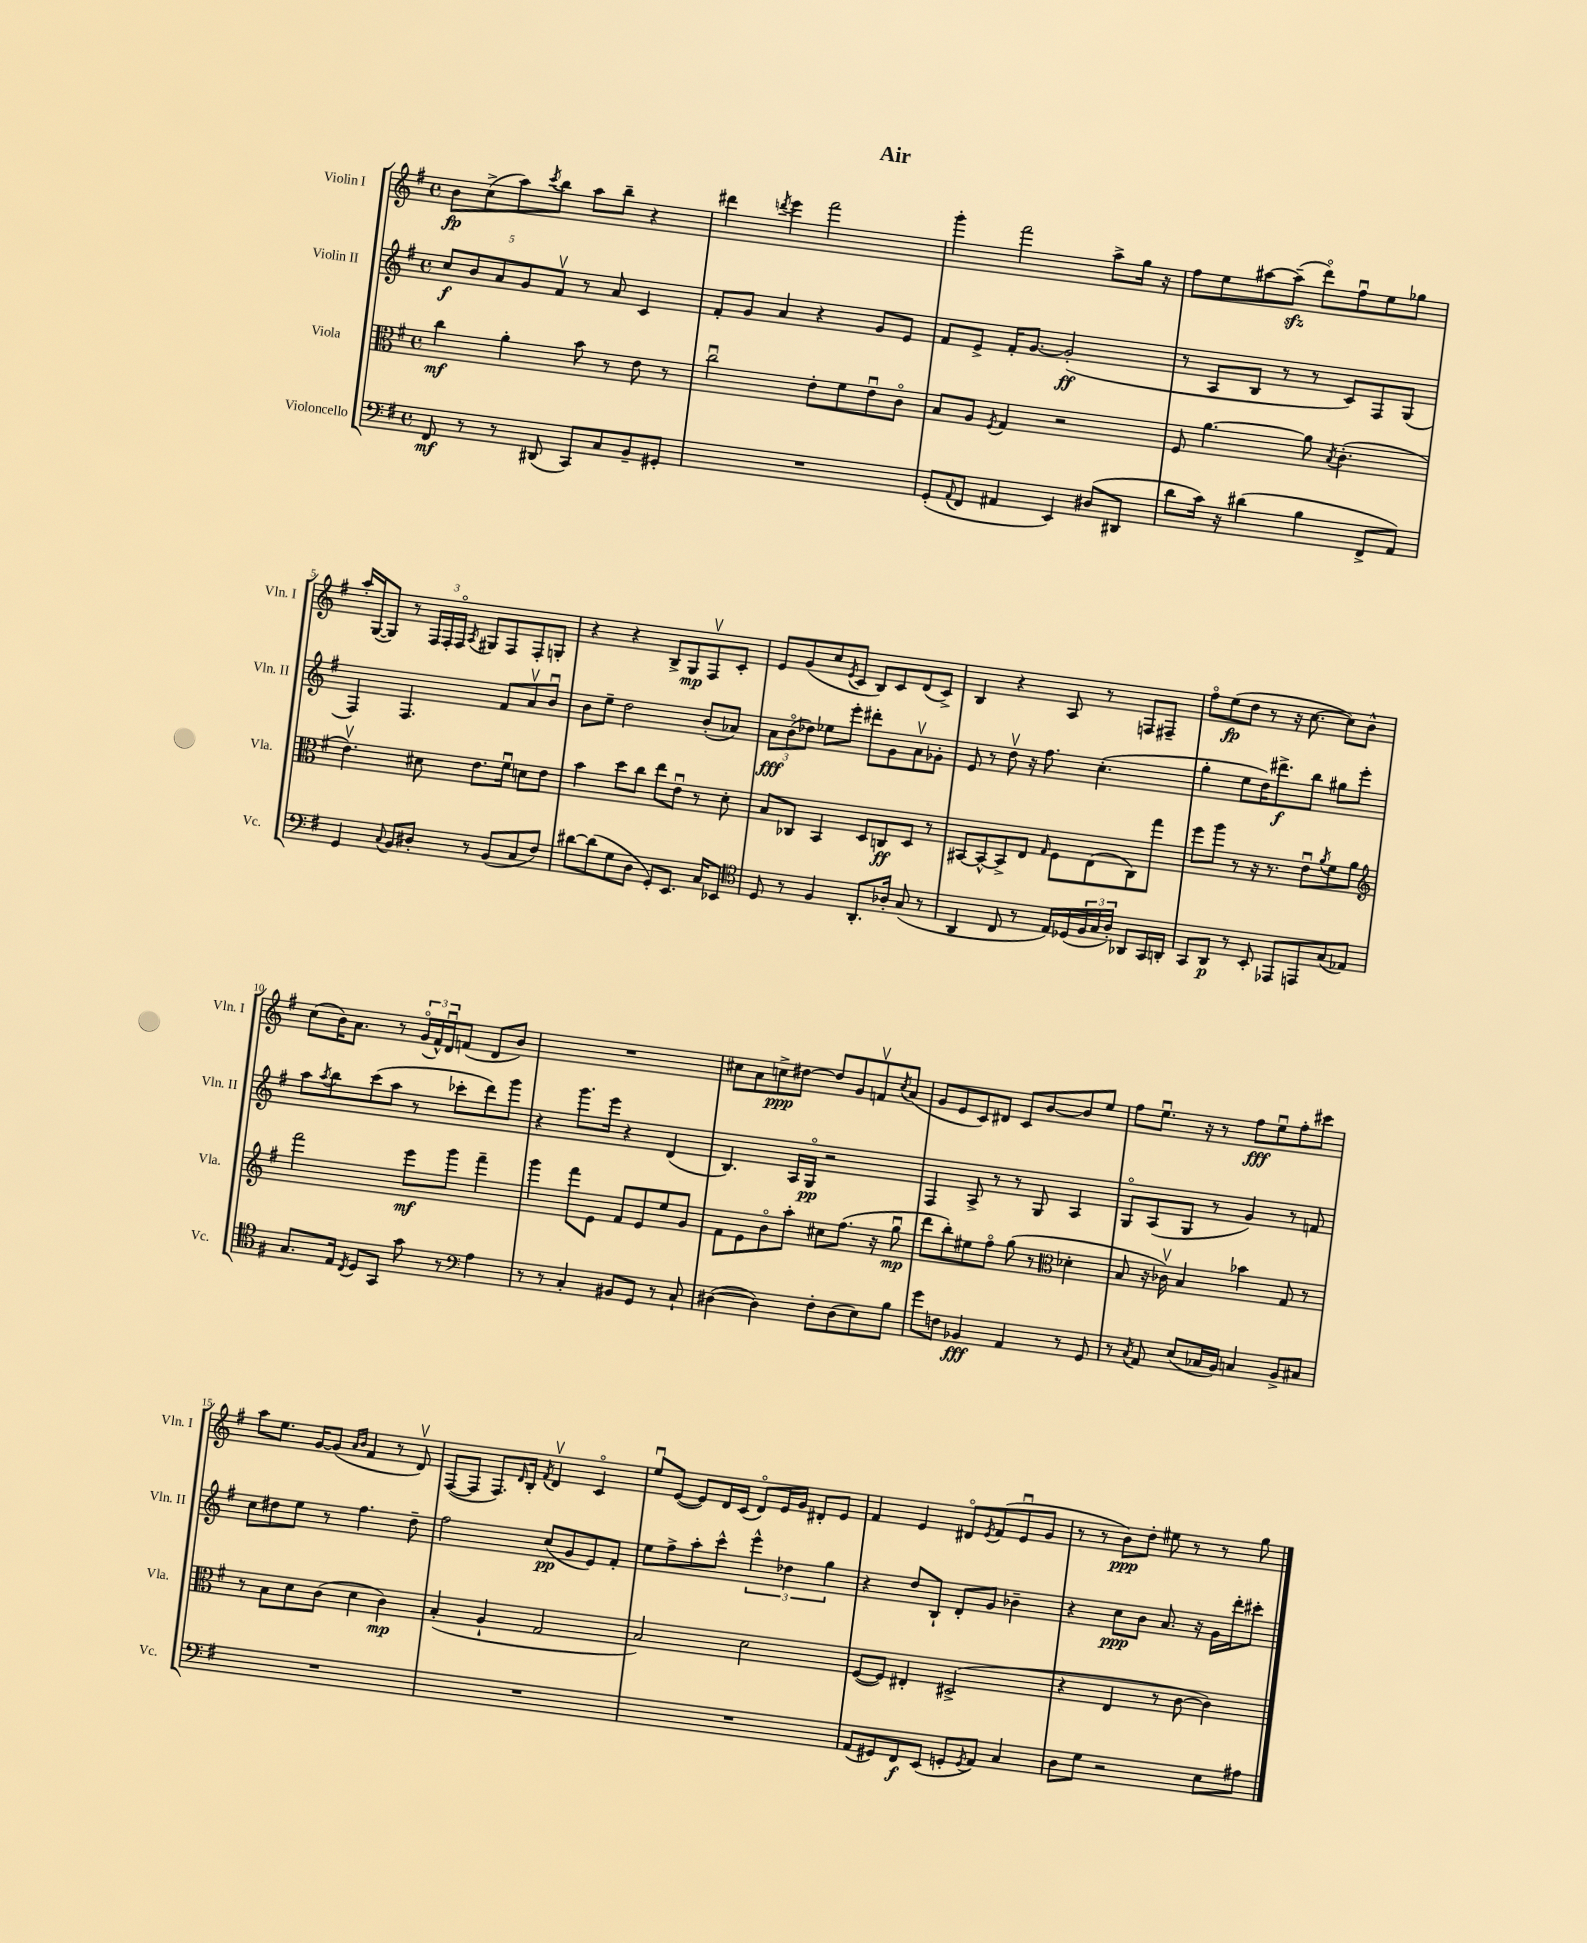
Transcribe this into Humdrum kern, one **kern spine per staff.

**kern	**kern	**kern	**kern
*staff4	*staff3	*staff2	*staff1
*clefF4	*clefC3	*clefG2	*clefG2
*k[f#]	*k[f#]	*k[f#]	*k[f#]
*M4/4	*M4/4	*M4/4	*M4/4
*met(c)	*met(c)	*met(c)	*met(c)
8FF#/	4cc\	10cc/L	8b\L
.	.	10b/	.
8r	.	.	(8cc^\
.	.	10a/	.
8r	4a'\	.	8aa\)
.	.	10g/	.
.	.	.	8qccc/
(8DD#/	.	.	8bb\J
.	.	10f#v/J	.
8CC/L)	8b\	8r	8aa\L
8C/	8r	8a/	8bb~\J
8BB~/	8e\	4c/	4r
8GG#'/J	8r	.	.
=	=	=	=
1r	2ccu\	8f#'/L	4ddd#\
.	.	8g/J	.
.	.	.	8qddd/
.	.	4a/	4eee\
.	8e'\L	4r	2fff#\
.	8f#\	.	.
.	8eu\	8g/L	.
.	8co\J	8e/J	.
=	=	=	=
(8GG'/L	8B/L	8f#/L	4ggg'\
8qqAA/	.	.	.
8FF#/J	8A/J	8e^/J	.
.	8qF#/	.	.
4AA#/	4G/	16f#'/LK	2fff#\
.	.	[8.g/J	.
4EE/)	2r	(2g'/]	.
(8D#/L	.	.	8aa^\L
8DD#/J	.	.	16gg\Jk
.	.	.	16r
=	=	=	=
8d\L	8F#/	8r	8ff#\L
16c\Jk)	[4.a\	8A/L	8ee\
16r	.	.	.
(4d#\	.	8B/J	[8aa#\
.	.	8r	(8aa#~\]J
4B\	8a\]	8r	8dddo\L)
.	8qB/	.	.
.	(4.c'\	8c/L)	8ff#u\
8FF#^/L	.	8F#/	8ee\
8AA/J)	.	(8G/J	8gg-\J
=	=	=	=
4GG/	4.ev\)	4F#/)	16aa'/LL
.	.	.	([16G/J
.	.	.	8G/]J)
8qqC/	.	.	.
8BB/L	.	4.F#/	8r
8D#'/J	8d#\	.	24F#/LL
.	.	.	24F#'/
.	.	.	24F#o/JJ
.	.	.	8qA/
8r	8.e\L	.	8G#/L
(8BB/L	.	8f#/L	8F#/
.	16f#u\Jk	.	.
8C/	8d\L	8av/	8F#'/
8F#/J)	8e\J	8bu/J	8G'/J
=	=	=	=
[8d#\L	4b\	8b\L	4r
(8d#\]	.	8ee~\J	.
8G\	8dd\L	2dd\	4r
8D\J	8cc\J	.	.
8GG'/L)	8ee\L	.	8B^/L
8.EE/J	8eu\J	.	8G/
.	8r	(8b'/L	8F#v/
16C/LK	.	.	.
8EE-/J	8d'\	8a-/J)	8c'/J
=	=	=	=
*clefC4	*	*	*
8D/	8B/L	12a\L	8e/L
.	.	(12bo\	.
8r	8C-/J	.	(8g/
.	.	12dd-\J)	.
4F#/	4BB/	8ee-\L	8cc/
.	.	.	8qe/
.	.	8eee'\J	8c/J
8.AA'/L	8D/L	8ddd#'\L	8B/L)
.	8C/	8g\	8c/
16A-'/Jk	.	.	.
(8G/	8D/J	8av\	(8d/
8r	8r	8g-'\J	8c^/J)
=	=	=	=
4AA/	[8BB#/L	8e/	4B/
.	8BB#^^/_	8r	.
8C/	8BB#^/]	8ddv\	4r
8r	8E/J	16r	.
.	.	8.ff#\	.
.	16qqG/	.	.
16E/LL)	8F#\L	.	8A/
(16D-/	.	.	.
24F#/	(8E\	(4.cc'\	8r
24G/	.	.	.
24A'/JJ)	.	.	.
8AA-/L	8C\)	.	8F/L
16GG/L	8gg\J	.	8F#~/J
16AA'/JJ	.	.	.
=	=	=	=
8GG/L	8ff#\L	4gg'\	8ff#o\L
8AA/J	8aa\J	.	(8ee\
8r	8r	8ee\L	8dd\J
8BB'/	16r	16dd\K)	8r
.	8.r	8.ddd#^\	.
8EE-/L	.	.	16r
.	.	.	[8.cc\
8EE/	8eu\L	8bb\J	.
.	8qa/	.	.
(8G/	8f#\	8gg#\L	8cc\]L)
8E-/J)	8a\J	8eee'\J	8b^^\J
=	=	=	=
*	*clefG2	*	*
8.G/L	2fff#\	8aa\L	(8cc\L
.	.	8qaa/	.
.	.	8bb\	16b\K)
16E/Jk	.	.	8.a\J
8qC/	.	.	.
8D/L	.	(8ccc\	.
8GG/J	.	8aa\J	8r
8g\	8eee\L	8r	(24go/LL
.	.	.	24f#^^/)
.	.	.	24du/J
8r	8ggg\J	8ccc-'\L	(8f/J
*clefF4	*	*	*
4A\	4fff#~\	8ddd\)	8d/L
.	.	8ggg\J	8b/J)
=	=	=	=
8r	4ggg\	4r	1r
8r	.	.	.
4C'/	8fff#\L	8.ggg\L	.
.	8e\J	.	.
.	.	16eee\Jk	.
8BB#/L	8f#/L	4r	.
8GG/J	8e/	.	.
8r	8ee/	(4d/	.
8C`/	8g/J	.	.
=	=	=	=
([4D#\	8f#\L	4.B/)	8cc#\L
.	8e\	.	8a\
4D#\])	8bo\	.	8cc^\
.	8aa'\J	16A/LL	[8dd#\J
.	.	16Go/JJ	.
8F#'\L	8cc#\L	2r	8dd#/]L
(8D#\	(8.ff#\J	.	8g/
8E\)	.	.	8fv/
.	16r	.	.
.	.	.	8qcc/
8B\J	8ggu\	.	(8a/J
=	=	=	=
8g\L	8ddd\L	4F#/	8g/L
8F\J	8bb'\)	.	8e/
4BB-/	8ee#\	8A^/	8c/)
.	8ff#o\J	8r	8d#/J
4AA/	(8gg\	8r	8c/L
.	8r	8G/	[8b/
*	*clefC3	*	*
8r	4d-'\	4A/	8b/]
8GG/	.	.	8ee/J
=	=	=	=
8r	8B/	8Go/L	8ff#\L
8qC/	.	.	.
8AA/	16r	(8A/	8.eeu\J
.	16c-v\)	.	.
(8E/L	4B/	8G/J	.
.	.	.	16r
16C-/L	.	8r	8r
16BB/JJ)	.	.	.
4C/	4b-\	4g/)	8ff#\L
.	.	.	8eeu\
8BB^/L	8G/	8r	8ff#'\
8C#/J	8r	8f/	8ccc#\J
=	=	=	=
1r	8r	8cc\L	8aa\L
.	8B\L	8dd#\	8.ee\J
.	8d\	8ee\J	.
.	.	.	[16g/LK
.	(8c\J	8r	(8g/]J
.	.	.	16qqa/LL
.	.	.	16qqb/JJ
.	4d\	4.ff#\	4f#/
.	4c\)	.	8r
.	.	8dd#~\	8dv/)
=	=	=	=
1r	(4B'/	2ff#\	([8F#/L
.	.	.	8F#/]J
.	4A`/	.	8.F#/L)
.	.	.	16qqd/
.	.	.	16B'/Jk
.	.	.	8qf#/
.	2G/	(8cc/L	4dv/
.	.	8g/	.
.	.	8e/)	4co/
.	.	8f#'/J	.
=	=	=	=
1r	2B/)	8ee\L	8eeu/L
.	.	8ff#^\	([8e/J
.	.	8aa'\	8e/]L)
.	.	8ccc^^\J	16d/L
.	.	.	(16c/JJ
.	2d\	6eee^^\	8do/L)
.	.	.	16e/L
.	.	6dd-\	.
.	.	.	16g/JJ
.	.	.	8d#'/L
.	.	6gg\	.
.	.	.	8e/J
=	=	=	=
(8AA/L	([8F#/L	4r	4f#/
8GG#/)	8F#/]J)	.	.
8FF#/	4E#'/	8dd/L	4e/
(8EE/J	.	8B`/J	.
8GG'/L	(2D#^/	8d'/L	8d#o/L
8qGG/	.	.	8qe/
8AA/J)	.	8g/J	(8f#/
4C/	.	4b-~\	8eu/
.	.	.	8g/J
=	=	=	=
8D\L	4r	4r	8r
8G\J	.	.	8r
2r	4E/	8cc\L	8b\L)
.	.	8b\J	8dd'\J
.	8r	8.a/	8ee#\
.	[8c\	.	8r
.	.	16r	.
8E\L	4c\])	16g\LL	8r
.	.	16ddd'\J	.
8A#\J	.	8ccc#'\J	8gg\
==	==	==	==
*-	*-	*-	*-
